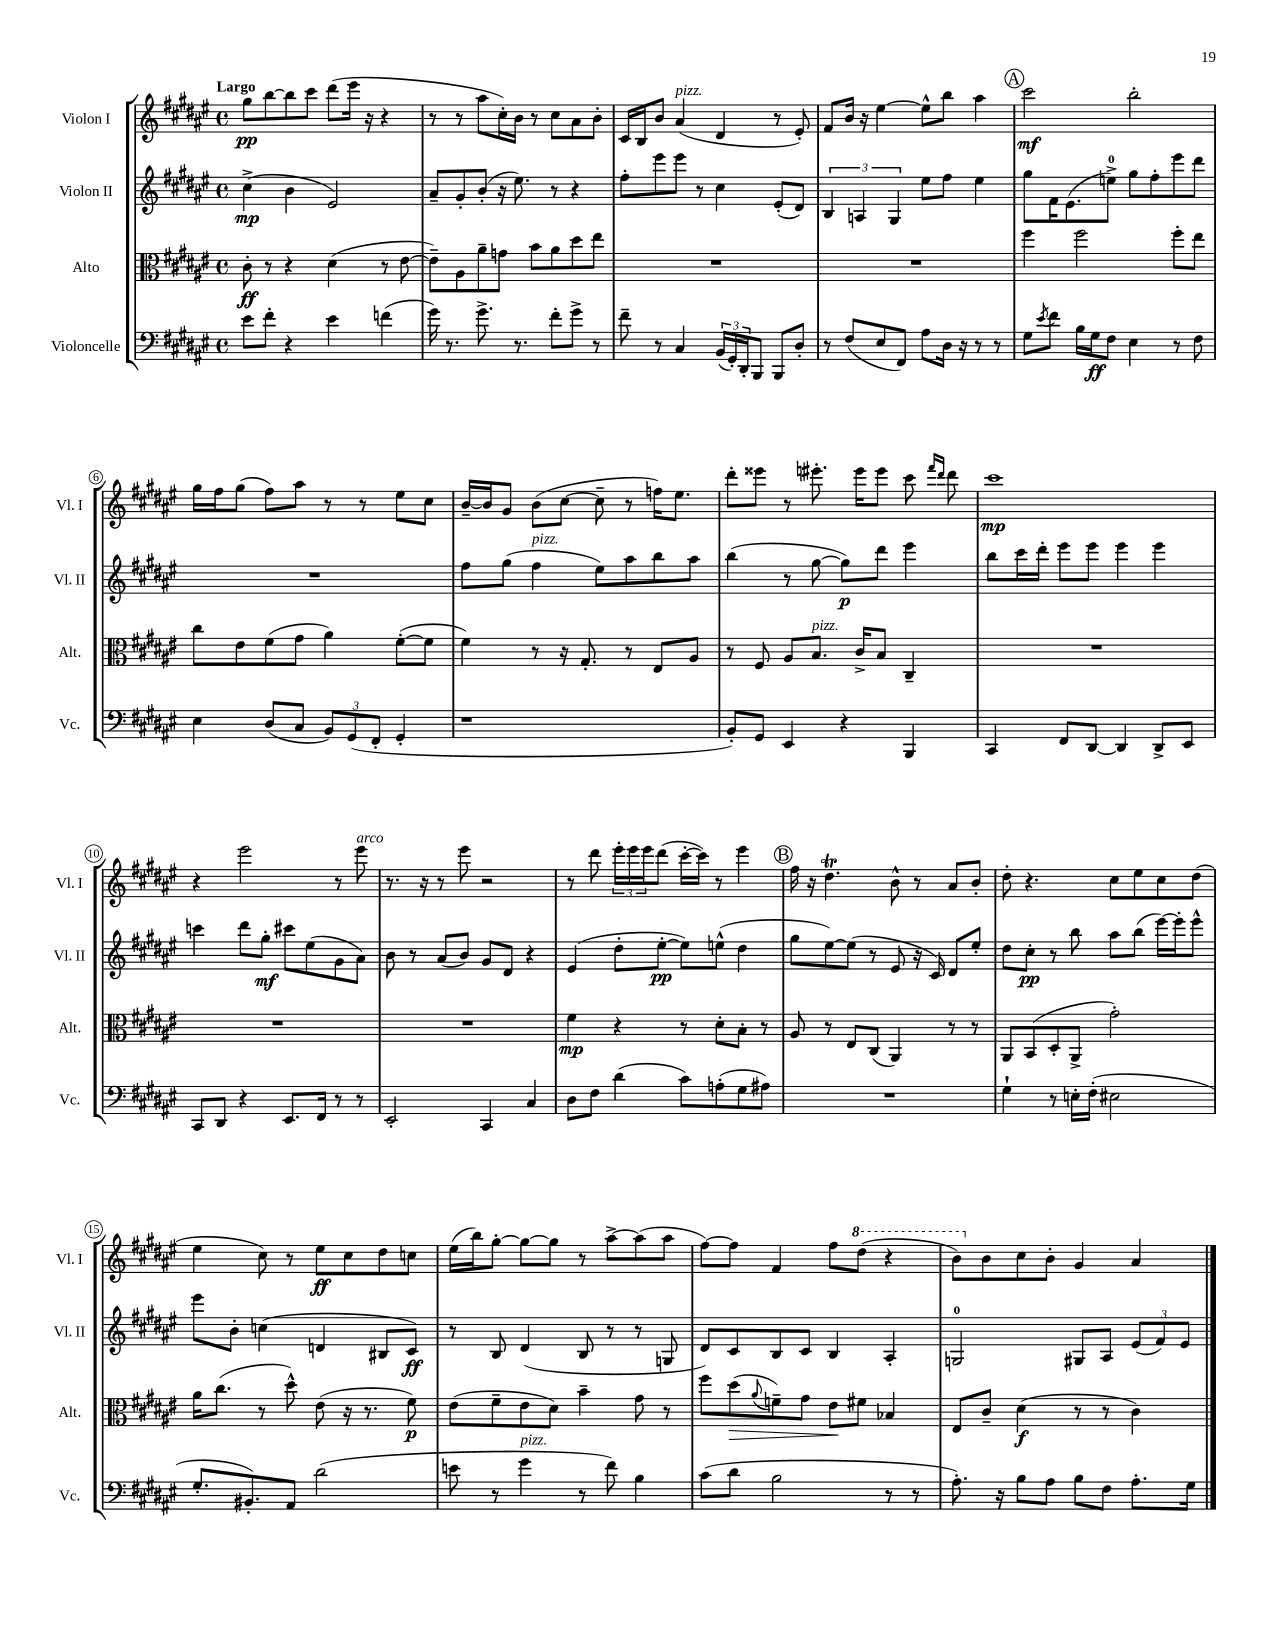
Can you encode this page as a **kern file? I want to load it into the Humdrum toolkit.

**kern	**dynam	**kern	**dynam	**kern	**dynam	**kern	**dynam
*part4	*part4	*part3	*part3	*part2	*part2	*part1	*part1
*staff4	*staff4	*staff3	*staff3	*staff2	*staff2	*staff1	*staff1
*I"Violoncelle	*	*I"Alto	*	*I"Violon II	*	*I"Violon I	*
*I'Vc.	*	*I'Alt.	*	*I'Vl. II	*	*I'Vl. I	*
*clefF4	*	*clefC3	*	*clefG2	*	*clefG2	*
*k[f#c#g#d#a#e#]	*	*k[f#c#g#d#a#e#]	*	*k[f#c#g#d#a#e#]	*	*k[f#c#g#d#a#e#]	*
*M4/4	*	*M4/4	*	*M4/4	*	*M4/4	*
*met(c)	*	*met(c)	*	*met(c)	*	*met(c)	*
=1	=1	=1	=1	=1	=1	=1	=1
!	!	!	!	!	!	!LO:TX:a:B:t=Largo	!
8e#\L	.	8c#'\	ff	(4cc#^\	mp	8gg#\L	pp
8f#'\J	.	8r	.	.	.	[8bb\	.
4r	.	4r	.	4b\	.	8bb\]	.
.	.	.	.	.	.	8ccc#\J	.
4e#\	.	(4d#\	.	2e#/)	.	(8ddd#\L	.
.	.	.	.	.	.	16eee#\Jk	.
.	.	.	.	.	.	16r	.
(4fn\	.	8r	.	.	.	4r	.
.	.	[8e#\	.	.	.	.	.
=2	=2	=2	=2	=2	=2	=2	=2
16g#\)	.	8e#~\L])	.	8a#~/L	.	8r	.
8.r	.	.	.	.	.	.	.
.	.	8A#\	.	8g#'/	.	8r	.
8.g#^\	.	8a#~\	.	(8b'/J	.	8aa#\L	.
.	.	8gn\J	.	16r	.	16cc#'\L)	.
8.r	.	.	.	8.ee#\)	.	16b\JJ	.
.	.	8b\L	.	.	.	8r	.
8f#'\L	.	8a#\	.	8r	.	8cc#\L	.
8g#^\J	.	8dd#\	.	4r	.	8a#\	.
8r	.	8ee#\J	.	.	.	8b'\J	.
=3	=3	=3	=3	=3	=3	=3	=3
8f#~\	.	1r	.	8ff#'\L	.	16c#/LL	.
.	.	.	.	.	.	16B/J	.
8r	.	.	.	8eee#\	.	8b/J	.
!	!	!	!	!	!	!LO:TX:a:i:t=pizz.	!
4C#/	.	.	.	8eee#\J	.	(4a#/	.
.	.	.	.	8r	.	.	.
(24BB/LL	.	.	.	4cc#\	.	4d#/	.
24GG#'/)	.	.	.	.	.	.	.
24DD#'/J	.	.	.	.	.	.	.
8BBB/J	.	.	.	.	.	.	.
8BBB/L	.	.	.	(8e#'/L	.	8r	.
8D#'/J	.	.	.	8d#/J)	.	8e#'/)	.
=4	=4	=4	=4	=4	=4	=4	=4
8r	.	1r	.	6B/	.	8f#/L	.
(8F#/L	.	.	.	.	.	16b/Jk	.
.	.	.	.	6An/	.	.	.
.	.	.	.	.	.	16r	.
8E#/	.	.	.	.	.	[4ee#\	.
.	.	.	.	6G#/	.	.	.
8FF#/J)	.	.	.	.	.	.	.
8A#\L	.	.	.	8ee#\L	.	8ee#^^\L]	.
16D#\Jk	.	.	.	8ff#\J	.	8bb\J	.
16r	.	.	.	.	.	.	.
8r	.	.	.	4ee#\	.	4aa#\	.
8r	.	.	.	.	.	.	.
!!LO:REH:place=s1:t=A
=5	=5	=5	=5	=5	=5	=5	=5
8G#\L	.	4ff#\	.	8gg#\L	.	2ccc#\	mf
8qe#/	.	.	.	.	.	.	.
8f#\J	.	.	.	16f#\K	.	.	.
.	.	.	.	(8.e#\	.	.	.
16B\LL	.	2ff#\	.	.	.	.	.
16G#\J	ff	.	.	.	.	.	.
8F#\J	.	.	.	8een^\J)	.	.	.
4E#\	.	.	.	8gg#\L	.	2bb'\	.
.	.	.	.	8ff#'\	.	.	.
8r	.	8ff#'\L	.	8eee#\	.	.	.
8F#\	.	8ee#\J	.	8ddd#\J	.	.	.
!!LO:LB:g=z
=6	=6	=6	=6	=6	=6	=6	=6
4E#\	.	8cc#\L	.	1r	.	16gg#\LL	.
.	.	.	.	.	.	16ff#\J	.
.	.	8e#\	.	.	.	(8gg#\J	.
(8D#/L	.	(8f#\	.	.	.	8ff#\L)	.
8C#/J	.	8g#\J	.	.	.	8aa#\J	.
12BB/L)	.	4a#\)	.	.	.	8r	.
(12GG#/	.	.	.	.	.	.	.
.	.	.	.	.	.	8r	.
12FF#'/J	.	.	.	.	.	.	.
4GG#'/	.	([8f#'\L	.	.	.	8ee#\L	.
.	.	8f#\J]	.	.	.	8cc#\J	.
=7	=7	=7	=7	=7	=7	=7	=7
1r	.	4f#\)	.	8ff#\L	.	[16b~/LL	.
.	.	.	.	.	.	16b/J]	.
.	.	.	.	(8gg#\J	.	8g#/J	.
!	!	!	!	!LO:TX:a:i:t=pizz.	!	!	!
.	.	8r	.	4ff#\	.	(8b\L	.
.	.	16r	.	.	.	[8cc#\J	.
.	.	8.G#'/	.	.	.	.	.
.	.	.	.	8ee#\L)	.	8cc#~\]	.
.	.	8r	.	8aa#\	.	8r	.
.	.	8E#/L	.	8bb\	.	16ffn\KL)	.
.	.	.	.	.	.	8.ee#\J	.
.	.	8A#/J	.	8aa#\J	.	.	.
=8	=8	=8	=8	=8	=8	=8	=8
8BB'/L)	.	8r	.	(4bb\	.	8ddd#'\L	.
8GG#/J	.	8F#/	.	.	.	8eee##X\J	.
4EE#/	.	8A#/L	.	8r	.	8r	.
!	!	!LO:TX:a:i:t=pizz.	!	!	!	!	!
.	.	8.B/J	.	[8gg#\	.	8.eee#X'\	.
4r	.	.	.	8gg#\L])	p	.	.
.	.	16c#^/KL	.	.	.	16eee#\KL	.
.	.	8B/J	.	8ddd#\J	.	8eee#\J	.
4BBB/	.	4C#~/	.	4eee#\	.	8ccc#\	.
.	.	.	.	.	.	16qqfff#/LL	.
.	.	.	.	.	.	16qqddd#/JJ	.
.	.	.	.	.	.	8ddd#\	.
=9	=9	=9	=9	=9	=9	=9	=9
4CC#/	.	1r	.	8bb\L	.	1ccc#	mp
.	.	.	.	16ccc#\L	.	.	.
.	.	.	.	16ddd#'\JJ	.	.	.
8FF#/L	.	.	.	8eee#\L	.	.	.
[8DD#/J	.	.	.	8eee#\J	.	.	.
4DD#/]	.	.	.	4eee#\	.	.	.
8DD#^/L	.	.	.	4eee#\	.	.	.
8EE#/J	.	.	.	.	.	.	.
!!LO:LB:g=z
=10	=10	=10	=10	=10	=10	=10	=10
8CC#/L	.	1r	.	4cccn\	.	4r	.
8DD#/J	.	.	.	.	.	.	.
4r	.	.	.	8ddd#\L	.	2eee#\	.
.	.	.	.	8gg#'\J	mf	.	.
8.EE#/L	.	.	.	8ccc#X\L	.	.	.
.	.	.	.	(8ee#\	.	.	.
16FF#/Jk	.	.	.	.	.	.	.
8r	.	.	.	8g#\	.	8r	.
!	!	!	!	!	!	!LO:TX:a:i:t=arco	!
8r	.	.	.	8a#\J)	.	8eee#\	.
=11	=11	=11	=11	=11	=11	=11	=11
2EE#'/	.	1r	.	8b\	.	8.r	.
.	.	.	.	8r	.	.	.
.	.	.	.	.	.	16r	.
.	.	.	.	(8a#/L	.	8r	.
.	.	.	.	8b/J)	.	8eee#\	.
4CC#/	.	.	.	8g#/L	.	2r	.
.	.	.	.	8d#/J	.	.	.
4C#/	.	.	.	4r	.	.	.
=12	=12	=12	=12	=12	=12	=12	=12
8D#\L	.	4f#\	mp	(4e#/	.	8r	.
8F#\J	.	.	.	.	.	8ddd#\	.
(4d#\	.	4r	.	8dd#'\L	.	24eee#'\LL	.
.	.	.	.	.	.	24eee#\	.
.	.	.	.	.	.	24eee#\J	.
.	.	.	.	[8ee#'\J	pp	(8ddd#\J	.
8c#\L)	.	8r	.	8ee#\L])	.	[16ccc#'\LL	.
.	.	.	.	.	.	16ccc#\JJ])	.
(8An'\	.	8d#'\L	.	(8een^^\J	.	8r	.
8G#\	.	8B'\J	.	4dd#\	.	4eee#\	.
8A#X\J)	.	8r	.	.	.	.	.
!!LO:REH:place=s1:t=B
=13	=13	=13	=13	=13	=13	=13	=13
1r	.	8A#/	.	8gg#\L	.	16ff#\	.
.	.	.	.	.	.	16r	.
.	.	8r	.	[8ee#\)	.	4.dd#T\	.
.	.	8E#/L	.	(8ee#\J]	.	.	.
.	.	(8C#/J	.	8r	.	.	.
.	.	4AA#/)	.	8e#/	.	8b^^\	.
.	.	.	.	16r	.	8r	.
.	.	.	.	16c#/)	.	.	.
.	.	8r	.	8d#/L	.	8a#/L	.
.	.	8r	.	8ee#'/J	.	8b'/J	.
=14	=14	=14	=14	=14	=14	=14	=14
4G#`\	.	8AA#/L	.	8dd#\L	.	8dd#'\	.
.	.	(8BB/	.	8cc#'\J	pp	4.r	.
8r	.	8D#'/	.	8r	.	.	.
16En'\LL	.	8AA#^/J	.	8bb\	.	.	.
(16F#'\JJ	.	.	.	.	.	.	.
2E#X\	.	2g#'\)	.	8aa#\L	.	8cc#\L	.
.	.	.	.	(8bb\J	.	8ee#\	.
.	.	.	.	[16eee#\LL)	.	8cc#\	.
.	.	.	.	16eee#'\J]	.	.	.
.	.	.	.	8eee#^^\J	.	(8dd#\J	.
!!LO:LB:g=z
=15	=15	=15	=15	=15	=15	=15	=15
8.G#'/L	.	16a#\KL	.	8eee#\L	.	4ee#\	.
.	.	(8.cc#\J	.	.	.	.	.
.	.	.	.	8b'\J	.	.	.
8.BB#X'/)	.	.	.	.	.	.	.
.	.	8r	.	(4ccn\	.	8cc#\)	.
8AA#/J	.	8dd#^^\)	.	.	.	8r	.
(2d#\	.	(8e#\	.	4dn/	.	8ee#\L	ff
.	.	16r	.	.	.	8cc#\	.
.	.	8.r	.	.	.	.	.
.	.	.	.	8B#X/L	.	8dd#\	.
.	.	8f#\)	p	8c#/J)	ff	8ccn\J	.
=16	=16	=16	=16	=16	=16	=16	=16
8en\	.	(8e#\L	.	8r	.	(16ee#\LL	.
.	.	.	.	.	.	16bb\J)	.
8r	.	8f#~\	.	8B/	.	[8gg#'\J	.
!LO:TX:a:i:t=pizz.	!	!	!	!	!	!	!
4g#\	.	8e#\	.	(4d#/	.	8gg#\L_	.
.	.	8d#\J)	.	.	.	8gg#\J]	.
8r	.	4b~\	.	8B/	.	8r	.
8f#\)	.	.	.	8r	.	[8aa#^\L	.
4B\	.	8g#\	.	8r	.	(8aa#\]	.
.	.	8r	.	8Gn/	.	8aa#\J	.
=17	=17	=17	=17	=17	=17	=17	=17
(8c#\L	.	8ff#\L	.	8d#/L)	.	[8ff#\L)	.
!	!	!	!LO:HP:b	!	!	!	!
8d#\J	.	(8dd#\	>	8c#/	.	8ff#\J]	.
.	.	8qqa#/	.	.	.	.	.
2B\	.	8fn~\)	.	8B/	.	4f#/	.
.	.	8g#\J	.	8c#/J	.	.	.
.	.	8e#\L	.	4B/	.	8ff#\L	.
*	*	*	*	*	*	*8va	*
.	.	8f#X\J	]	.	.	(8ddd#\J	.
8r	.	4B-X/	.	4A#'/	.	4r	.
8r	.	.	.	.	.	.	.
=18	=18	=18	=18	=18	=18	=18	=18
8.A#'\)	.	8E#/L	.	2Gn/	.	8bb\L)	.
*	*	*	*	*	*	*X8va	*
.	.	8c#~/J	.	.	.	8b\	.
16r	.	.	.	.	.	.	.
8B\L	.	(4d#\	f	.	.	8cc#\	.
8A#\J	.	.	.	.	.	8b'\J	.
8B\L	.	8r	.	8G#X/L	.	4g#/	.
8F#\J	.	8r	.	8A#/J	.	.	.
8.A#'\L	.	4c#\)	.	(12e#/L	.	4a#/	.
.	.	.	.	12f#/)	.	.	.
.	.	.	.	12e#/J	.	.	.
16G#\Jk	.	.	.	.	.	.	.
==	==	==	==	==	==	==	==
*-	*-	*-	*-	*-	*-	*-	*-
